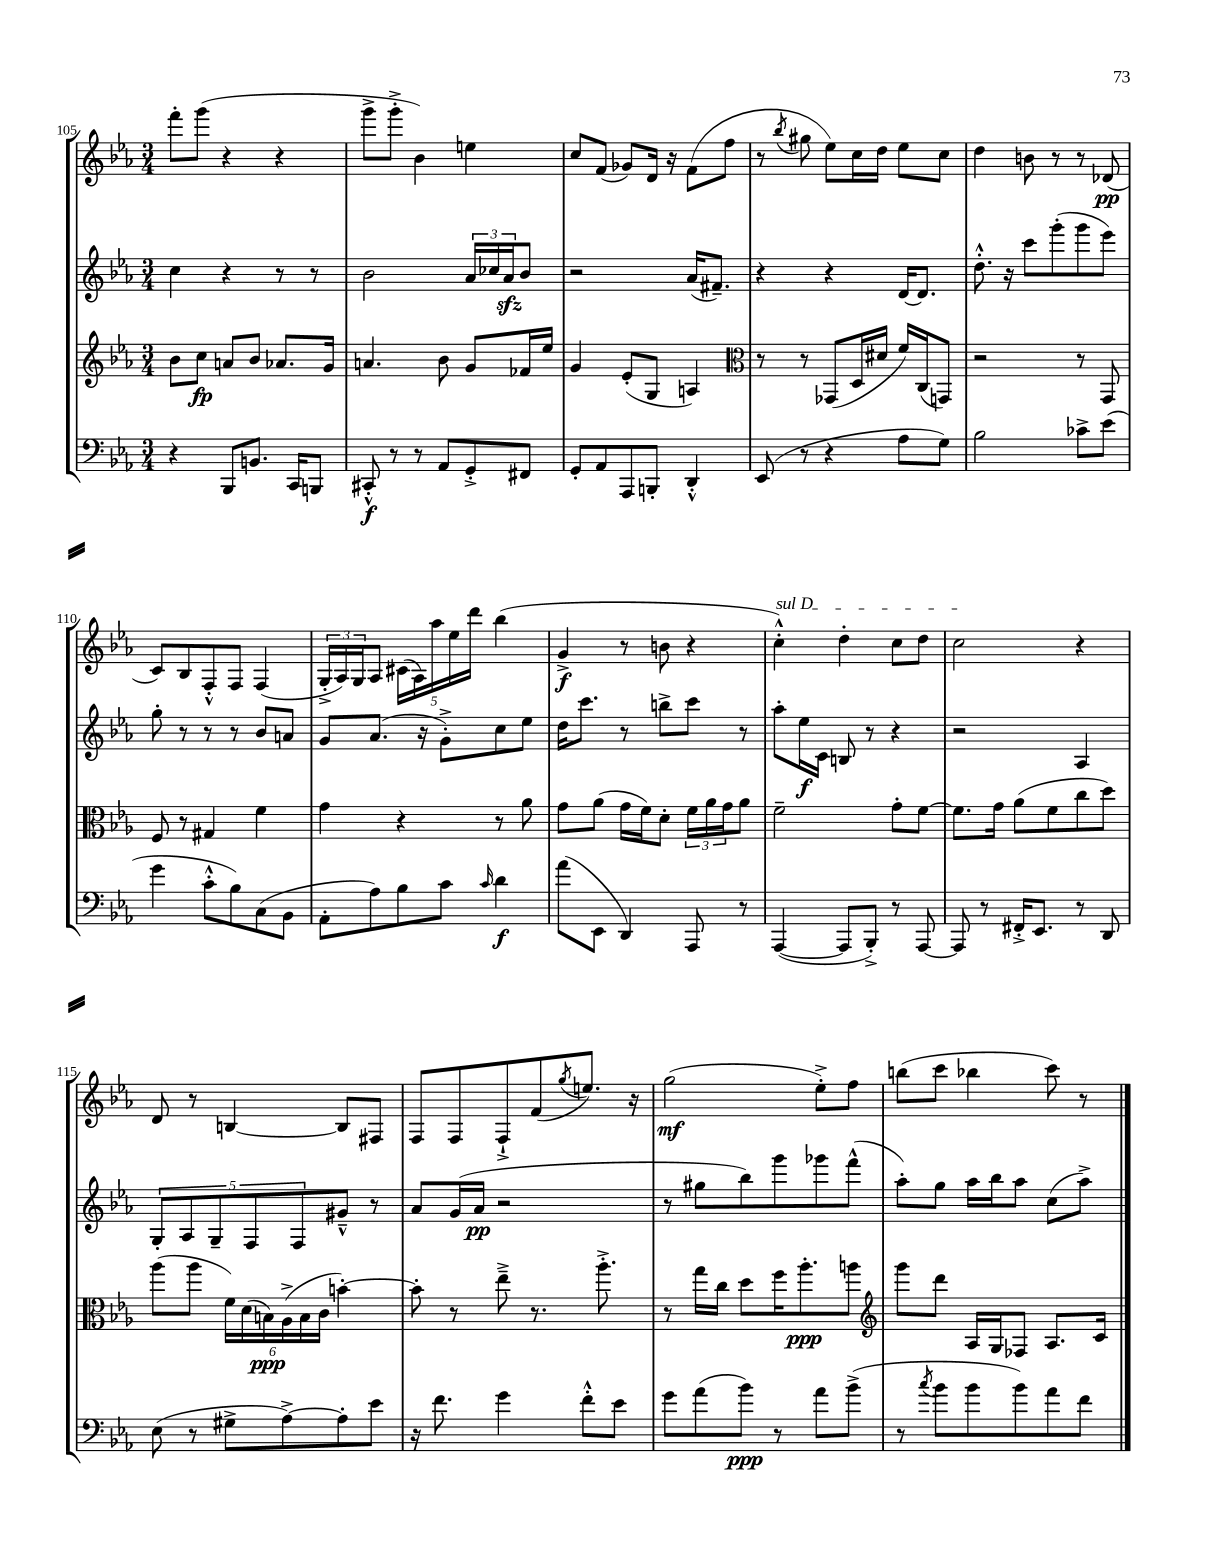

**kern	**kern	**kern	**kern
*staff4	*staff3	*staff2	*staff1
*clefF4	*clefG2	*clefG2	*clefG2
*k[b-e-a-]	*k[b-e-a-]	*k[b-e-a-]	*k[b-e-a-]
*M3/4	*M3/4	*M3/4	*M3/4
4r	8b-	4cc	8fff'
.	8cc	.	(8ggg
8BBB-	8a	4r	4r
8.BB	8b-	.	.
.	8.a-	8r	4r
16CC	.	.	.
8BBB	.	8r	.
.	16g	.	.
=	=	=	=
8CC#'^^	4.a	2b-	8ggg^
8r	.	.	8ggg'^
8r	.	.	4b-)
8AA-	8b-	.	.
8GG'^	8g	24a-	4ee
.	.	24cc-	.
.	.	24a-	.
8FF#	16f-	8b-	.
.	16ee-	.	.
=	=	=	=
8GG'	4g	2r	8cc
8AA-	.	.	(8f
8AAA-	(8e-'	.	8g-)
8BBB'	8G	.	16d
.	.	.	16r
4DD'^^	4A)	(16a-	(8f
.	.	8.f#~)	.
.	.	.	8ff
=	=	=	=
*	*clefC3	*	*
(8EE-	8r	4r	8r
.	.	.	8qbb-
8r	8r	.	8gg#
4r	(8GG-	4r	8ee-)
.	16D	.	16cc
.	16d#	.	16dd
8A-	16f)	[16d	8ee-
.	(16C	8.d]	.
8G)	8GG)	.	8cc
=	=	=	=
2B-	2r	8.dd'^^	4dd
.	.	16r	.
.	.	8ccc	8b
.	.	(8ggg'	8r
8c-^	8r	8ggg	8r
(8e-	8GG	8eee-)	(8d-
=	=	=	=
4g	8F	8gg'	8c)
.	8r	8r	8B-
8c'^^	4G#	8r	8F'^^
8B-)	.	8r	8F
(8C	4f	8b-	(4F
8BB-	.	8a	.
=	=	=	=
8AA-'	4g	8g	24G'^
.	.	.	24A-)
.	.	.	24G
8A-)	.	(8.a-	8A-
8B-	4r	.	(20c#
.	.	.	20A-)
.	.	16r	.
.	.	.	20aa-
8c	.	8g'^)	.
.	.	.	20ee-
.	.	.	20ddd
16qqc	.	.	.
4d	8r	8cc	(4bb-
.	8a-	8ee-	.
=	=	=	=
(8a-	8g	16dd	4g^
.	.	8.ccc	.
8EE-	(8a-	.	.
4DD)	16g	8r	8r
.	16f)	.	.
.	8d'	8bb^	8b
8AAA-	24f	8ccc	4r
.	24a-	.	.
.	24g	.	.
8r	8a-	8r	.
=	=	=	=
([4AAA-	2f~	8aa-'	4cc'^^)
.	.	16ee-	.
.	.	16c	.
8AAA-]	.	8B	4dd'
8BBB-'^)	.	8r	.
8r	8g'	4r	8cc
[8AAA-	[8f	.	8dd
=	=	=	=
8AAA-]	8.f]	2r	2cc
8r	.	.	.
.	16g	.	.
16FF#'^	(8a-	.	.
8.EE-	.	.	.
.	8f	.	.
8r	8cc	4A-	4r
8DD	8dd)	.	.
=	=	=	=
(8E-	(8aa-	10G'	8d
.	.	10A-	.
8r	8aa-	.	8r
.	.	10G~	.
8G#^	24f)	.	[4B
.	(24d	.	.
.	.	10F	.
.	24B)	.	.
[8A-^)	(24A-^	.	.
.	.	10F	.
.	24B	.	.
.	24c	.	.
8A-']	[4b')	8g#~^^	8B]
8e-	.	8r	8F#
=	=	=	=
16r	8b']	8a-	8F
8.f	.	.	.
.	8r	(16g	8F
.	.	16a-	.
4g	8ee-~^	2r	8F`^
.	8.r	.	(8f
.	.	.	8qgg
8f'^^	.	.	8.ee)
.	8.aa-'^	.	.
8e-	.	.	.
.	.	.	16r
=	=	=	=
8g	8r	8r	(2gg
(8a-	16gg	8gg#	.
.	16cc	.	.
8b-)	8dd	8bb-)	.
8r	16ff	8ggg	.
.	8.aa-'	.	.
8a-	.	8ggg-	8ee-'^)
(8b-^	8aa	(8fff^^	8ff
=	=	=	=
*	*clefG2	*	*
8r	8ggg	8aa-')	(8bb
8qcc	.	.	.
8b-	8ddd	8gg	8ccc
8b-	16A-	16aa-	4bb-
.	16G	16bb-	.
8b-)	8F-	8aa-	.
8a-	8.A-	(8cc	8ccc)
8f	.	8aa-^)	8r
.	16c	.	.
==	==	==	==
*-	*-	*-	*-
